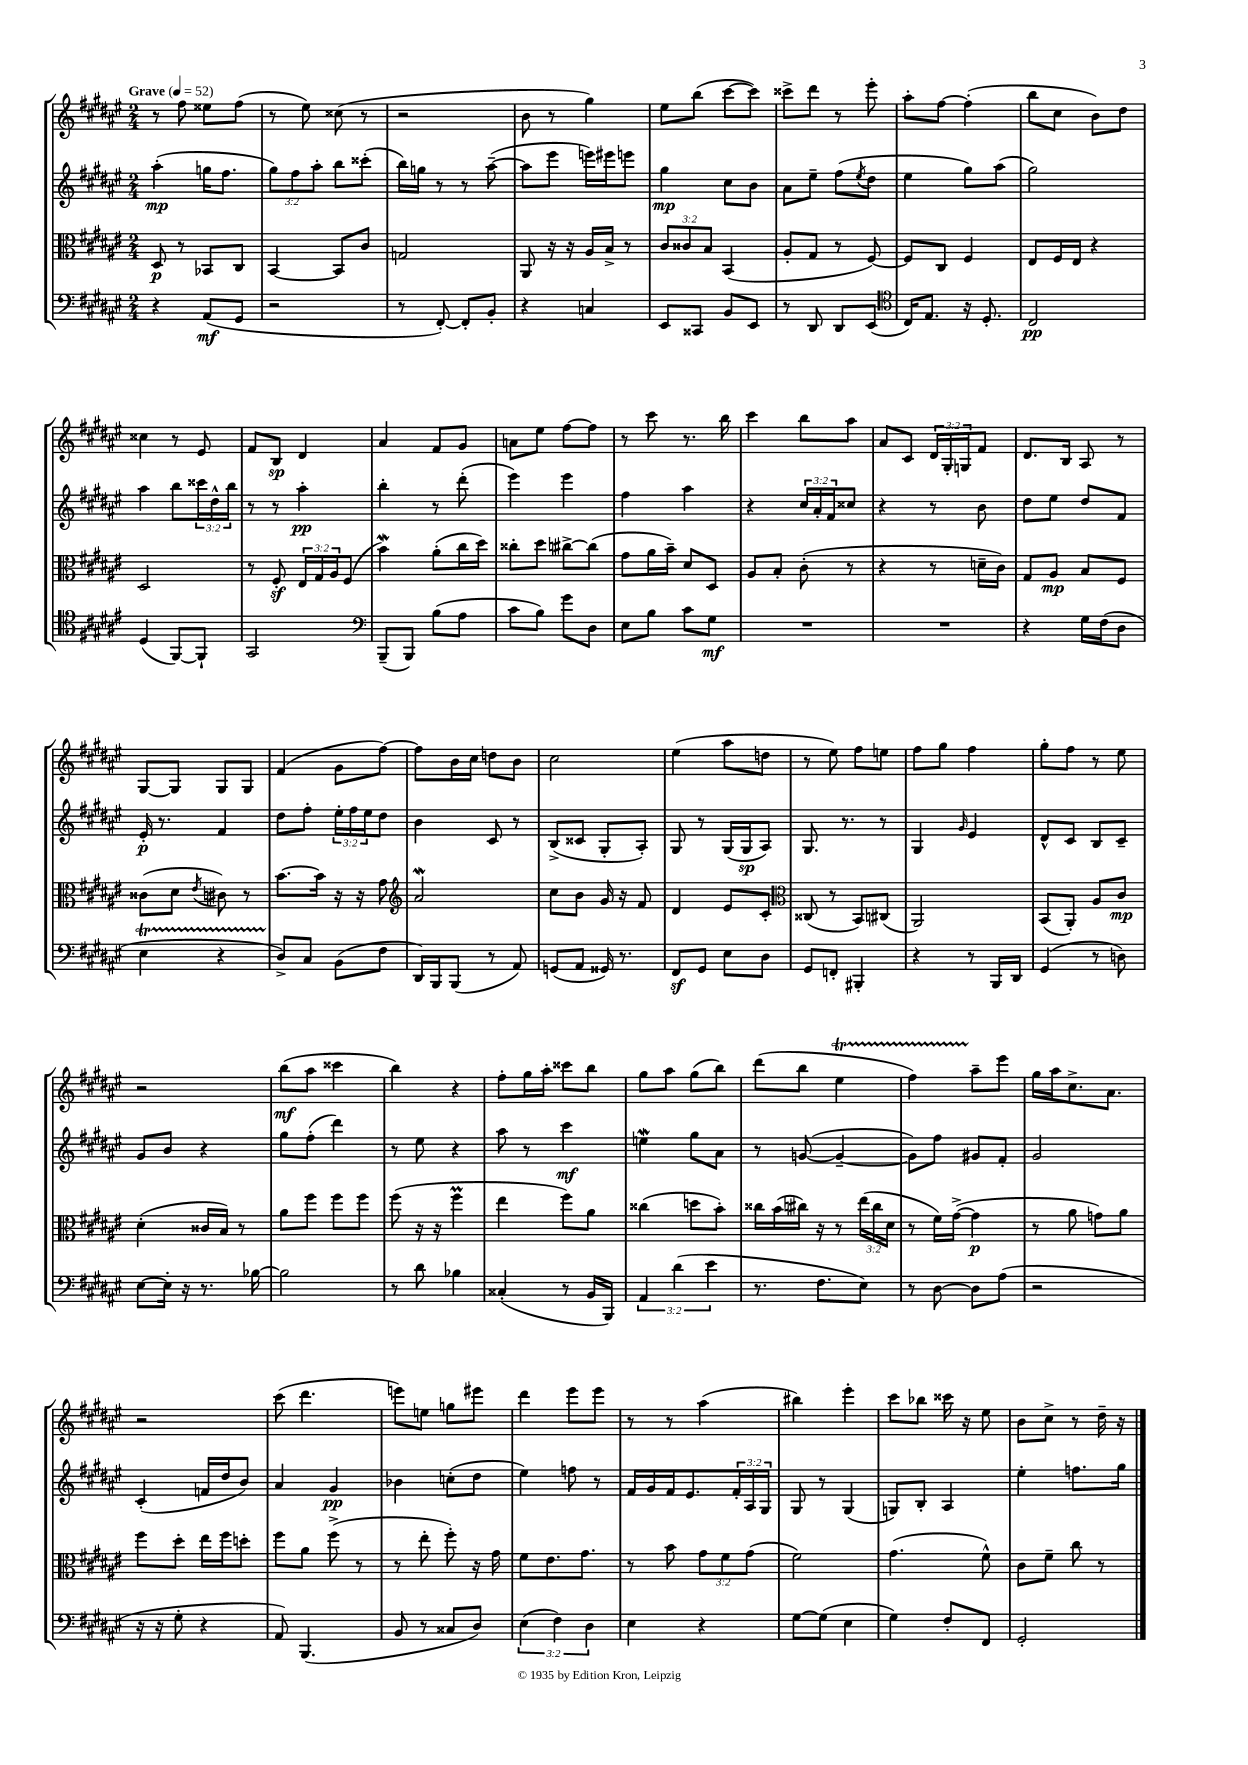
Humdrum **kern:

**kern	**kern	**kern	**kern
*staff4	*staff3	*staff2	*staff1
*clefF4	*clefC3	*clefG2	*clefG2
*k[f#c#g#d#a#e#]	*k[f#c#g#d#a#e#]	*k[f#c#g#d#a#e#]	*k[f#c#g#d#a#e#]
*M2/4	*M2/4	*M2/4	*M2/4
*MM52	*MM52	*MM52	*MM52
4r	8D#/	(4aa#'\	8r
.	8r	.	8ff#\
(8AA#/L	8BB-/L	16gg\LK	8ee##\L
.	.	8.ff#\J	.
8GG#/J	8C#/J	.	(8ff#\J
=	=	=	=
2r	[4BB/	12gg#\L)	8r
.	.	12ff#\	.
.	.	.	8ee#\)
.	.	12aa#'\J	.
.	8BB/]L	8bb\L	(8cc##\
.	8c#/J	(8ccc##'\J	8r
=	=	=	=
8r	2G/	16bb\LL)	2r
.	.	16gg\JJ	.
[8FF#'/)	.	8r	.
8FF#'/]L	.	8r	.
8BB'/J	.	([8aa#~\	.
=	=	=	=
4r	8AA#/	8aa#\]L	8b\
.	16r	8eee#\J	8r
.	16r	.	.
4C/	16A#/LL	16eee\LL)	4gg#\)
.	16B^/JJ	16eee#\J	.
.	8r	8eee\J	.
=	=	=	=
8EE#/L	12c#/L	4gg#\	8ee#\L
.	12c##/	.	.
8CC##/J	.	.	(8bb\J
.	12B/J	.	.
8BB/L	(4BB/	8cc#\L	[8ccc#\L
8EE#/J	.	8b\J	8ccc#\]J)
=	=	=	=
8r	8A#'/L	8a#\L	8ccc##^\L
8DD#/	8G#/J	8ee#~\J	8ddd#\J
8DD#/L	8r	(8ff#\L	8r
.	.	8qee#/	.
(8EE#/J	[8F#/)	8dd#\J	8eee#'\
=	=	=	=
*clefC4	*	*	*
16C#/LK)	8F#/]L	4ee#\	8aa#'\L
8.E#/J	.	.	.
.	8C#/J	.	[8ff#\J
16r	4F#/	8gg#\L)	(4ff#'\]
8.D#'/	.	.	.
.	.	(8aa#\J	.
=	=	=	=
2C#/	8E#/L	2gg#\)	8bb\L
.	16F#/L	.	8cc#\J
.	16E#/JJ	.	.
.	4r	.	8b\L)
.	.	.	8dd#\J
=	=	=	=
(4D#/	2D#/	4aa#\	4cc##\
[8FF#/L)	.	8bb\L	8r
8FF#`/]J	.	24ccc##\L	8e#/
.	.	24dd#^^\	.
.	.	24bb\JJ	.
=	=	=	=
2GG#/	8r	8r	8f#/L
.	8F#'/	8r	8B/J
.	24E#/LL	4aa#'\	4d#/
.	24G#/	.	.
.	24A#/J	.	.
.	(8F#/J	.	.
=	=	=	=
*clefF4	*	*	*
(8BBB~/L	4b\)	4bb'\	4a#/
8BBB/J)	.	.	.
(8B\L	(8a#'\L	8r	8f#/L
8A#\J	16cc#\L	(8ddd#'\	8g#/J
.	16dd#\JJ)	.	.
=	=	=	=
8c#\L	8cc##'\L	4eee#\)	8a\L
8B\J)	8dd#\J	.	8ee#\J
8g#\L	[8cc#^\L	4eee#\	[8ff#\L
8D#\J	(8cc#\]J	.	8ff#\]J
=	=	=	=
8E#\L	8g#\L	4ff#\	8r
8B\J	16a#\L	.	8ccc#\
.	16b~\JJ)	.	.
8c#\L	8d#/L	4aa#\	8.r
8G#\J	8D#/J	.	.
.	.	.	16bb\
=	=	=	=
2r	8A#/L	4r	4ccc#\
.	8B'/J	.	.
.	(8c#'\	24cc#/LL	8bb\L
.	.	24a#'/	.
.	.	24f#/J	.
.	8r	8cc##/J	8aa#\J
=	=	=	=
2r	4r	4r	8a#/L
.	.	.	8c#/J
.	8r	8r	24d#/LL
.	.	.	24G#'/
.	.	.	24G/J
.	16d~\LL	8b\	8f#/J
.	16c#\JJ)	.	.
=	=	=	=
4r	8G#/L	8dd#\L	8.d#/L
.	8A#/J	8ee#\J	.
.	.	.	16B/Jk
16G#\LL	8B/L	8dd#/L	8A#/
(16F#\J	.	.	.
8D#\J	8F#/J	8f#/J	8r
=	=	=	=
4E#\	(8c##\L	16e#'/	[8G#/L
.	.	8.r	.
.	8d#\J	.	8G#/]J
.	8qe#/	.	.
4r	8c#\)	4f#/	8G#/L
.	8r	.	8G#/J
=	=	=	=
8D#^/L)	[8.b\L	8dd#\L	(4f#/
8C#/J	.	8ff#'\J	.
.	16b\]Jk	.	.
(8BB\L	16r	24ee#'\LL	8g#\L
.	.	24ff#\	.
.	16r	.	.
.	.	24ee#\J	.
8F#\J	8g#\	8dd#\J	[8ff#\J)
=	=	=	=
*	*clefG2	*	*
16DD#/LL)	2a#/	4b\	8ff#\]L
16BBB/J	.	.	.
(8BBB/J	.	.	16b\L
.	.	.	16cc#\JJ
8r	.	8c#/	8dd\L
8AA#/)	.	8r	8b\J
=	=	=	=
(8GG/L	8cc#\L	(8B^/L	2cc#\
8AA#/J	8b\J	8c##/J	.
16GG##/)	16g#/	8G#'/L	.
8.r	16r	.	.
.	8f#/	8A#'/J)	.
=	=	=	=
8FF#/L	4d#/	8G#/	(4ee#\
8GG#/J	.	8r	.
8E#\L	8e#/L	(16G#/LL	8aa#\L
.	.	16G#/J	.
8D#\J	8c#'/J	8A#/J)	8dd\J
=	=	=	=
*	*clefC3	*	*
8GG#/L	(8C##/	8.G#/	8r
8FF'/J	8r	.	8ee#\)
.	.	8.r	.
4BBB#'/	8BB/L)	.	8ff#\L
.	(8C#/J	8r	8ee\J
=	=	=	=
4r	2AA#/)	4G#/	8ff#\L
.	.	.	8gg#\J
.	.	16qqg#/	.
8r	.	4e#/	4ff#\
16BBB/LL	.	.	.
16DD#/JJ	.	.	.
=	=	=	=
(4GG#/	(8BB/L	8d#^^/L	8gg#'\L
.	8AA#'/J)	8c#/J	8ff#\J
8r	8A#/L	8B/L	8r
8D\)	8c#/J	8c#~/J	8ee#\
=	=	=	=
[8E#\L	(4d#'\	8g#/L	2r
16E#'\]Jk	.	8b/J	.
16r	.	.	.
8.r	16c##/LL	4r	.
.	16B/JJ)	.	.
.	8r	.	.
[16B-\	.	.	.
=	=	=	=
2B-\]	8a#\L	8gg#\L	(8bb\L
.	8ff#\J	(8ff#'\J	8aa#\J
.	8ff#\L	4ddd#\)	4ccc##\
.	8ff#\J	.	.
=	=	=	=
8r	(8ff#\	8r	4bb\)
8d#\	16r	8ee#\	.
.	16r	.	.
4B-\	4ff#\	4r	4r
=	=	=	=
(4C##'/	4ee#\	8aa#\	8ff#'\L
.	.	8r	16gg#\L
.	.	.	16aa#'\JJ
8r	8ff#\L)	4ccc#\	8ccc##\L
16BB/LL	8a#\J	.	8bb\J
16BBB/JJ)	.	.	.
=	=	=	=
6AA#/	(4cc##\	4ee\	8gg#\L
.	.	.	8aa#\J
(6d#\	.	.	.
.	8dd\L	8gg#\L	(8gg#\L
6e#\	.	.	.
.	8b'\J)	8a#\J	8bb\J)
=	=	=	=
8.r	16cc##\LL	8r	(8ddd#\L
.	(16b\	.	.
.	16cc#\JJ)	([8g/	8bb\J
8.F#\L	16r	.	.
.	8r	4g~/_	4ee#\
8E#\J)	(24ee#\LL	.	.
.	24cc#\	.	.
.	24d#\JJ	.	.
=	=	=	=
8r	8r	8g\]L)	4ff#\)
[8D#\	16f#\LL)	8ff#\J	.
.	([16g#^\JJ	.	.
8D#\]L	4g#\]	8g#/L	8aa#~\L
(8A#\J	.	8f#'/J	8eee#\J
=	=	=	=
2r	8r	2g#/	16gg#\LL
.	.	.	16aa#\J
.	8a#\	.	8.cc#^\
.	8g\L)	.	.
.	.	.	8.a#\J
.	8a#\J	.	.
=	=	=	=
16r	8ff#\L	(4c#'/	2r
16r	.	.	.
8G#'\	8dd#'\J	.	.
4r	16ee#\LL	16f/LL	.
.	16ff#\J	16dd#/J	.
.	8dd'\J	8b/J)	.
=	=	=	=
8AA#/)	8ff#\L	4a#/	(8ccc#\
(4.BBB/	8a#\J	.	4.ddd#\
.	(8ff#^\	4g#/	.
.	8r	.	.
=	=	=	=
8BB/	8r	4b-\	8eee\L)
8r	8ee#'\	.	8ee\J
8C##/L	8ff#'\)	(8cc'\L	8gg\L
8D#/J)	16r	8dd#\J	8eee#\J
.	16g#\	.	.
=	=	=	=
(6E#\	8f#\L	4ee#\)	4ddd#\
.	8.e#\	.	.
6F#\)	.	.	.
.	.	8ff\	8eee#\L
.	8.g#\J	.	.
6D#\	.	.	.
.	.	8r	8eee#\J
=	=	=	=
4E#\	8r	16f#/LL	8r
.	.	16g#/	.
.	8b\	16f#/J	8r
.	.	8.e#/	.
4r	12g#\L	.	(4aa#\
.	12f#\	.	.
.	.	24f#'/L	.
.	(12g#\J	24A#/	.
.	.	24G#/JJ	.
=	=	=	=
[8G#\L	2f#\)	8G#/	4bb#\)
(8G#\]J	.	8r	.
4E#\	.	(4G#/	4eee#'\
=	=	=	=
4G#\)	(4.g#\	8G/L)	8ccc#\L
.	.	8B'/J	8bb-\J
8F#'/L	.	4A#/	16ccc##\
.	.	.	16r
8FF#/J	8f#^^\)	.	8ee#\
=	=	=	=
2GG#'/	8c#\L	4ee#'\	8b\L
.	8f#~\J	.	8cc#^\J
.	8cc#\	8.ff\L	8r
.	8r	.	16dd#~\
.	.	16gg#\Jk	16r
==	==	==	==
*-	*-	*-	*-
